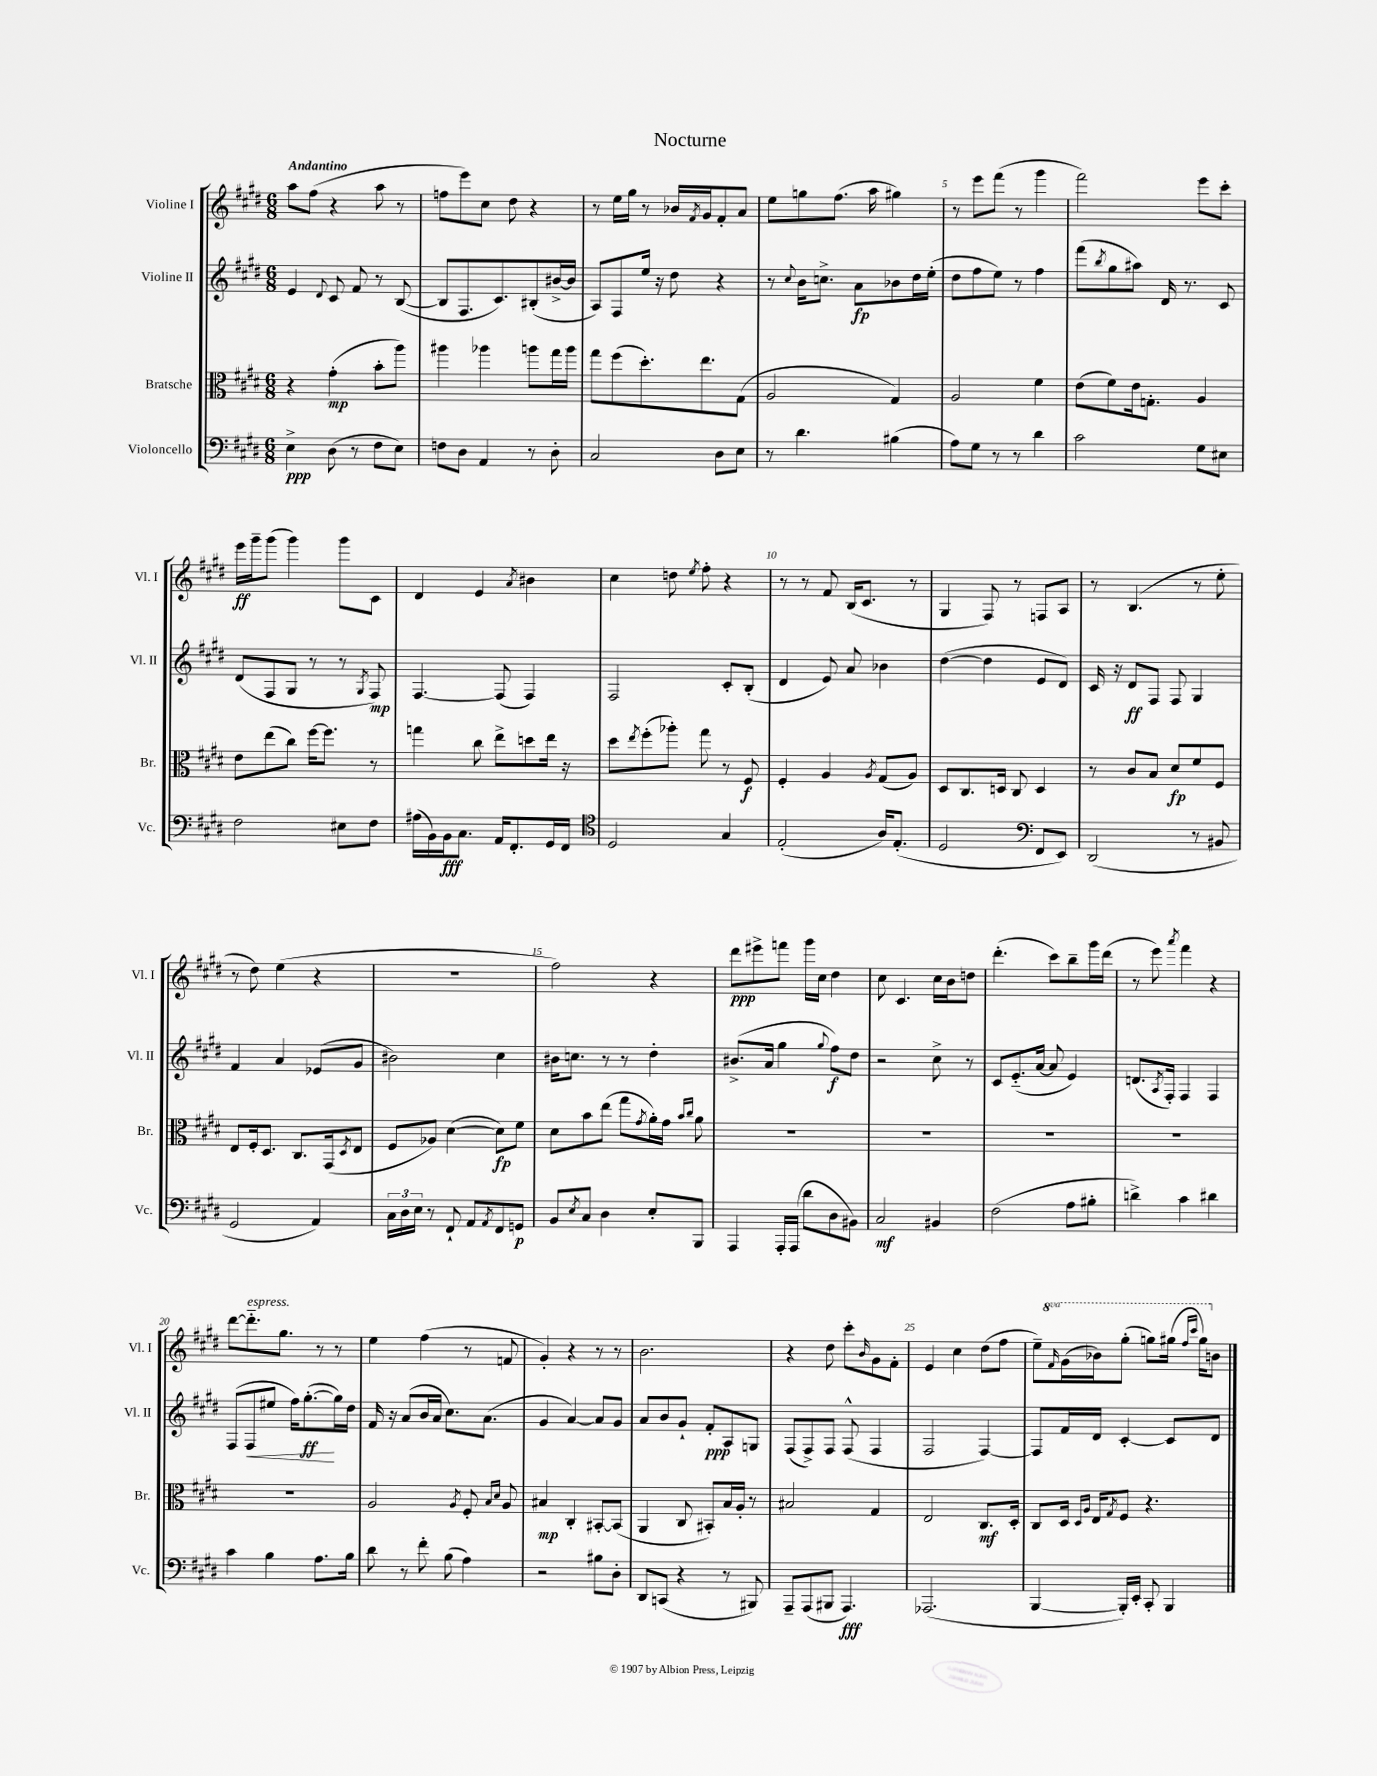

**kern	**kern	**kern	**kern
*staff4	*staff3	*staff2	*staff1
*clefF4	*clefC3	*clefG2	*clefG2
*k[f#c#g#d#]	*k[f#c#g#d#]	*k[f#c#g#d#]	*k[f#c#g#d#]
*M6/8	*M6/8	*M6/8	*M6/8
4E^\	4r	4e/	8aa\L
.	.	.	(8ff#\J
.	.	8qqd#/	.
(8D#\	(4g#'\	8c#/	4r
8r	.	8f#/	.
8F#\L	8b'\L	8r	8aa\
8E\J)	8aa\J)	([8B/	8r
=	=	=	=
8F\L	4aa#\	8B/]L	8ff\L
8D#\J	.	8.F#/	8eee\)
4AA/	4aa-\	.	8cc#\J
.	.	8.c#/)	.
.	.	.	8dd#\
8r	8aa\L	(8B#'/	4r
8D#'\	16gg#\L	[16b#^/L	.
.	16aa\JJ	16b#/]JJ	.
=	=	=	=
2C#/	8gg#\L	8A/L)	8r
.	(8ff#\	8F#/	16ee\LL
.	.	.	16gg#\JJ
.	8.dd#'\)	16ee/Jk	8r
.	.	16r	.
.	.	8dd#\	16b-/LL
.	.	.	8qf#/
.	8.ee\	.	16g#/J
8D#\L	.	4r	8f#'/
8E\J	(8G#\J	.	8a/J
=	=	=	=
8r	2A/	8r	8ee\L
.	.	8qqcc#/	.
4.d#\	.	16b\LK	8gg\
.	.	8.cc^\J	.
.	.	.	(8.ff#\J
.	.	8a\L	.
.	.	.	16aa\
(4B#\	4G#/)	8b-\	4gg#\)
.	.	16dd#\L	.
.	.	(16ee'\JJ	.
=	=	=	=
8A\L)	2A/	8dd#\L	8r
8G#\J	.	8ff#\	8eee\L
8r	.	8ee\J)	(8fff#\J
8r	.	8r	8r
4d#\	4f#\	4ff#\	4ggg#\
=	=	=	=
2c#\	(8e\L	(8fff#\L	2fff#\)
.	.	8qbb/	.
.	8f#\)	8gg#\	.
.	16e\k	8aa#\J)	.
.	8.G'\J	.	.
.	.	16d#/	.
.	.	8.r	.
8G#\L	4A/	.	8eee\L
8E#\J	.	8c#/	8ccc#'\J
=	=	=	=
2F#\	8e\L	(8d#/L	16eee\LL
.	.	.	16ggg#~\J
.	(8ee\	8F#/	(8ggg#\J
.	8cc#\J)	8G#/J	4ggg#\)
.	[16ff#\LK	8r	.
.	8.ff#\]J	.	.
8E#\L	.	8r	8ggg#\L
.	.	8qG#/	.
8F#\J	8r	8F#/)	8c#\J
=	=	=	=
(16A#\LL	4gg\	[4.F#/	4d#/
16BB\)	.	.	.
16BB\J	.	.	.
8.C#\J	.	.	.
.	8cc#\	.	4e/
16AA/LK	8ee^\L	(8F#/]	.
8.FF#'/	.	.	.
.	.	.	8qa/
.	8dd\	4F#/)	4b#\
16GG#/L	16ee\Jk	.	.
16FF#/JJ	16r	.	.
=	=	=	=
*clefC4	*	*	*
2D#/	8dd#\L	2F#/	4cc#\
.	8qee/	.	.
.	(8ff#'\	.	.
.	8aa-'\J)	.	8dd\
.	.	.	8qee/
.	8gg#\	.	8ff#'\
4G#/	8r	8c#'/L	4r
.	8F#/	(8B'/J	.
=	=	=	=
(2E'/	4F#'/	4d#/	8r
.	.	.	8r
.	4A/	8e/)	8f#/
.	.	8a/	(16B/LK
.	.	.	8.c#/J
.	8qA/	.	.
16A/LK)	(8G#/L	4b-\	.
(8.E'/J	.	.	.
.	8A/J)	.	8r
=	=	=	=
2D#/	8D#/L	([4dd#\	4G#/
.	8.C#/	.	.
.	.	4dd#\]	8F#/)
.	16D/Jk	.	.
.	8C#/	.	8r
*clefF4	*	*	*
8FF#/L	4D/	8e/L	8F/L
8EE/J)	.	8d#/J)	8A/J
=	=	=	=
(2DD#/	8r	16c#/	8r
.	.	16r	.
.	8c#/L	8d#/L	(4.B/
.	8B/J	8F#/J	.
.	8d#/L	8F#/	.
8r	8f#/	4G#/	8r
8BB#/	8F#/J	.	8ee'\
=	=	=	=
2GG#/	8E/L	4f#/	8r
.	16F#'/k	.	8dd#\)
.	8.D#/J	.	.
.	.	4a/	(4ee\
.	8.C#/L	.	.
4AA/)	.	(8e-/L	4r
.	(16GG#/k	.	.
.	8qD#/	.	.
.	8E/J	8g#/J	.
=	=	=	=
24C#\LL	8F#/L	2b#\)	2.r
24D#\	.	.	.
24E\JJ	.	.	.
8r	8A-/J)	.	.
8FF#`/	([4d#\	.	.
8AA/L	.	.	.
8qAA/	.	.	.
8FF#/	8d#\]L)	4cc#\	.
8GG/J	8f#\J	.	.
=	=	=	=
8BB/L	8d#\L	16b#\LK	2ff#\)
.	.	8.cc\J	.
8qE/	.	.	.
8C#/J	8b\	.	.
4D#\	(8ee\J	8r	.
.	8gg#\L	8r	.
.	8qg#/	.	.
8E'/L	16a'\L)	4dd#'\	4r
.	16g#\JJ	.	.
.	16qqb/LL	.	.
.	16qqcc#/JJ	.	.
8BBB/J	8a\	.	.
=	=	=	=
4AAA/	2.r	(8.b#^/L	8ddd#\L
.	.	.	8eee#^\
.	.	16a/Jk	.
16AAA'/LL	.	4gg#\	8fff\J
(16AAA/JJ	.	.	.
8d#\L	.	.	16ggg#\LL
.	.	.	16cc#\JJ
.	.	8qqgg#/	.
8D#\	.	8ff#\L)	4dd#\
8BB#\J)	.	8dd#\J	.
=	=	=	=
2C#/	2.r	2r	8cc#\
.	.	.	4.c#/
4BB#/	.	8cc#^\	16cc#\LL
.	.	.	16b\J
.	.	8r	8dd\J
=	=	=	=
(2F#\	2.r	8c#/L	(4.ddd#'\
.	.	(8.e'~/	.
.	.	[16a/Jk	.
.	.	8a/]	8ccc#\L)
8A\L	.	4e/)	8bb~\
8B#'\J	.	.	16ggg#\L
.	.	.	(16ddd#\JJ
=	=	=	=
4d^\)	2.r	(8.d/L	8r
.	.	.	8eee\)
.	.	8qA/	.
.	.	16F#'/Jk)	.
.	.	.	8qaaa/
4c#\	.	4F#/	4fff#\
4d#\	.	4F#/	4r
=	=	=	=
4c#\	2.r	(8F#/L	[8ddd#\L
.	.	8F#/	8.ddd#'~\]
4B\	.	8ee#/J	.
.	.	.	8.gg#\J
.	.	16ff#\LK)	.
.	.	([8.gg#'\	.
8.A\L	.	.	8r
.	.	16gg#\]L)	8r
16B\Jk	.	16dd#\JJ	.
=	=	=	=
8d#\	2A/	16f#/	4ee\
.	.	16r	.
8r	.	(8a/L	.
8f#'\	.	16b/L	(4ff#\
.	.	16a/JJ	.
(8B\	.	8.cc#\L)	.
.	8qA/	.	.
4A\)	8F#'/	.	8r
.	.	(8.a\J	.
.	16qqB/LL	.	.
.	16qqd#/JJ	.	.
.	8A/	.	8f/
=	=	=	=
2r	4B#/	4g#/	4g#'/)
.	4C#'/	[4a/)	4r
8B#\L	[8BB#'/L	8a/]L	8r
8D#'\J	(8BB#/]J	8g#/J	8r
=	=	=	=
8DD#/L	4AA/	8a/L	2.b\
(8CC/J	.	8b/	.
4r	8C#/	8g#`/J	.
.	8BB#'/L)	8f#'/L	.
8r	16B/L	8A/	.
.	16A'/JJ	.	.
8BBB#/)	8r	8G/J	.
=	=	=	=
8AAA~/L	2B#/	(8F#/L	4r
(8AAA/	.	8F#^/)	.
8BBB#/J	.	8F#/J	8dd#\
4.AAA/)	.	(8F#^^/	8ccc#'\L
.	.	.	16qqb/
.	4G#/	4F#/	8g#\
.	.	.	8f#'\J
=	=	=	=
(2.AAA-/	2E/	2F#/	4e/
.	.	.	4cc#\
.	8.C#/L	[4F#/)	(8dd#\L
.	.	.	8ff#\J
.	16D#'/Jk	.	.
=	=	=	=
[4BBB/	8C#/L	8F#/]L	8ee~\L)
.	.	.	16qqff#/
.	16D#/Jk	16f#/L	(16gg#\L
.	16qqD#/LL	.	.
.	16qqA/JJ	.	.
.	16E/LK	16d#/JJ	16bb-\J)
.	8qG#/	.	.
16BBB'/]LL)	8F#/J	[4c#'/	(8ggg#'\J
16EE'/JJ	.	.	.
8CC#'/	4.r	.	8ggg\L)
4BBB/	.	8c#/]L	(16ggg#\Jk
.	.	.	16qqfff#/LL
.	.	.	16qqcccc#/JJ
.	.	.	16ggg#\LK)
.	.	8d#/J	8b\J
==	==	==	==
*-	*-	*-	*-
